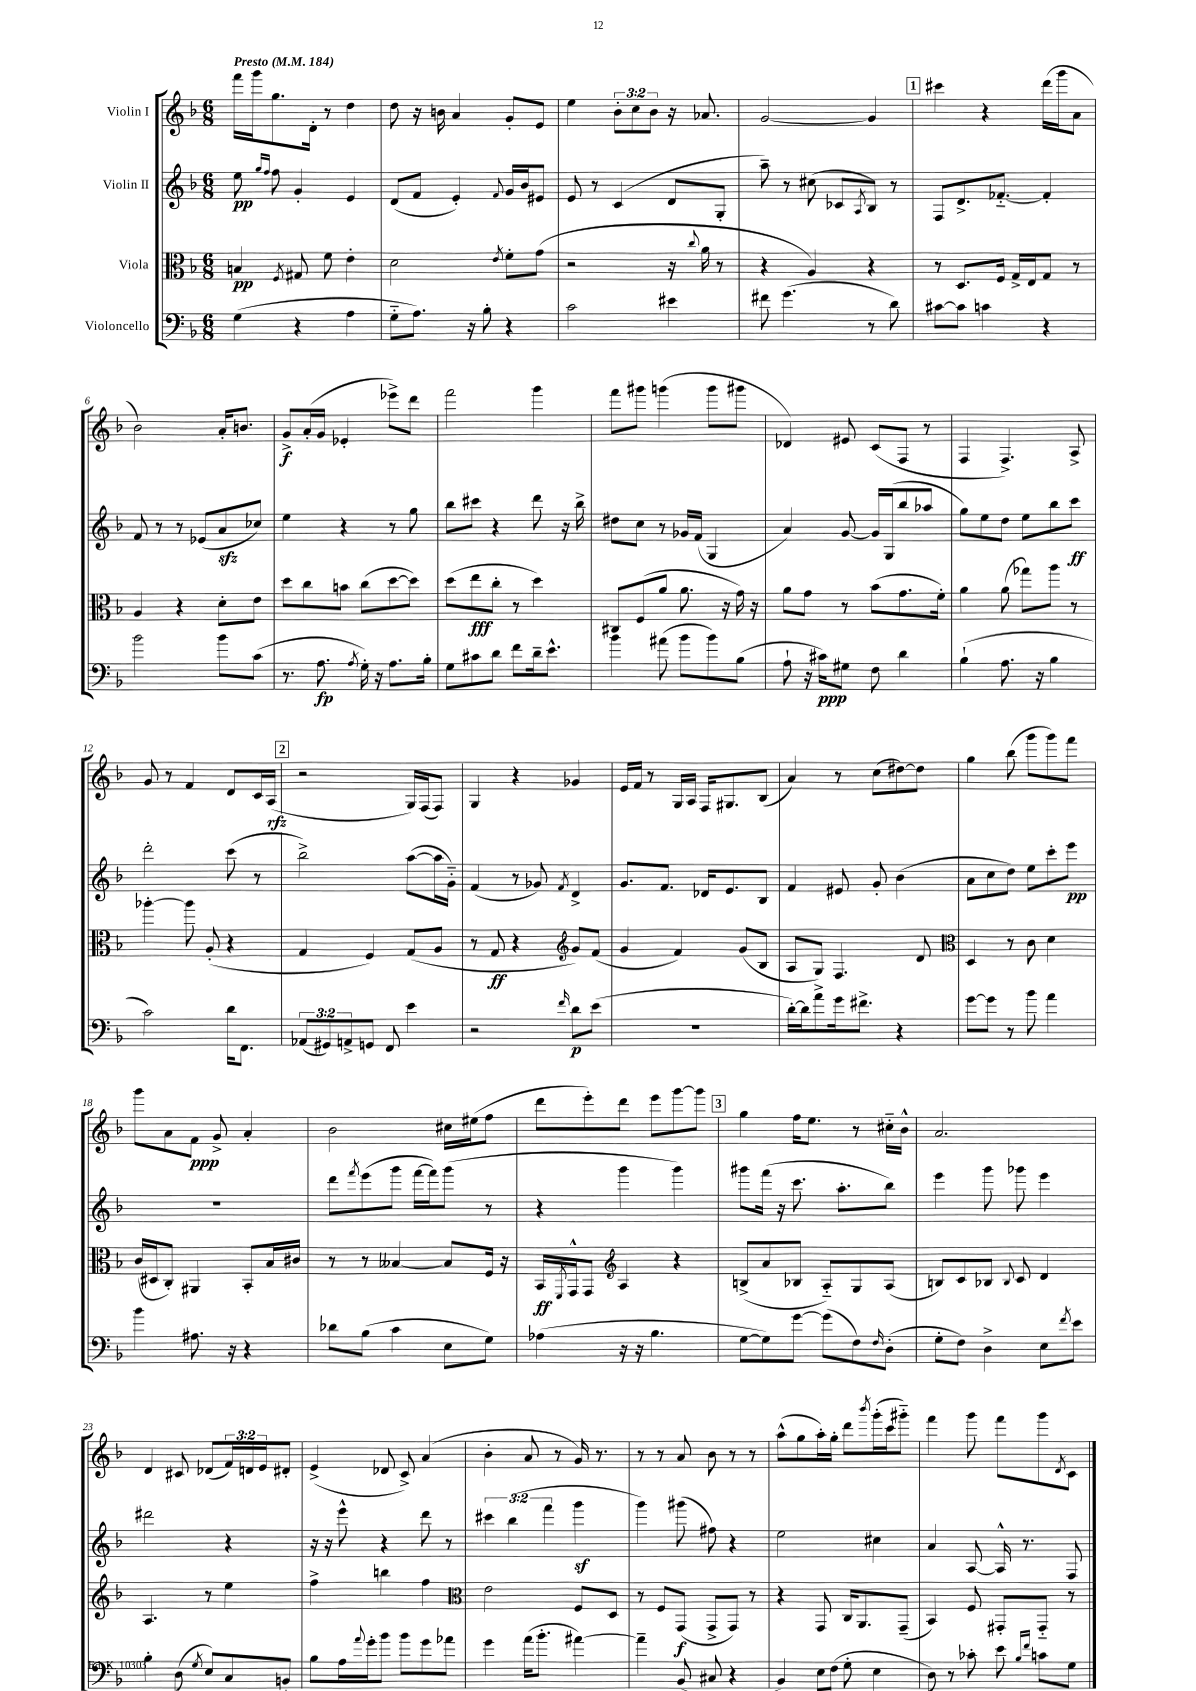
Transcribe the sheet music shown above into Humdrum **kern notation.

**kern	**dynam	**kern	**dynam	**kern	**dynam	**kern	**dynam
*part4	*part4	*part3	*part3	*part2	*part2	*part1	*part1
*staff4	*staff4	*staff3	*staff3	*staff2	*staff2	*staff1	*staff1
*I"Violoncello	*	*I"Viola	*	*I"Violin II	*	*I"Violin I	*
*clefF4	*	*clefC3	*	*clefG2	*	*clefG2	*
*k[b-]	*	*k[b-]	*	*k[b-]	*	*k[b-]	*
*M6/8	*	*M6/8	*	*M6/8	*	*M6/8	*
*MM184	*	*MM184	*	*MM184	*	*MM184	*
=1	=1	=1	=1	=1	=1	=1	=1
!	!	!	!	!	!	!LO:TX:a:B:t=Presto	!
(4G\	.	4Bn/	pp	8ee\	pp	16fff\LL	.
.	.	.	.	.	.	16ggg\J	.
.	.	.	.	16qqgg/LL	.	.	.
.	.	.	.	16qqff/JJ	.	.	.
.	.	.	.	8ff\	.	8.gg\	.
.	.	8qF/	.	.	.	.	.
4r	.	8G#X/	.	4g'/	.	.	.
.	.	.	.	.	.	16d'\Jk	.
.	.	8f\	.	.	.	8r	.
4A\	.	4e'\	.	4e/	.	4dd\	.
=2	=2	=2	=2	=2	=2	=2	=2
8G\L	.	2d\	.	(8d/L	.	8dd\	.
8.A\J)	.	.	.	8f/J	.	16r	.
.	.	.	.	.	.	16bn\	.
.	.	.	.	4e'/)	.	4a/	.
16r	.	.	.	.	.	.	.
8B-'\	.	.	.	.	.	.	.
.	.	8qe/	.	8qqf/	.	.	.
4r	.	8f'\L	.	16g/LL	.	8g'/L	.
.	.	.	.	16b-/J	.	.	.
.	.	(8g\J	.	8e#X/J	.	8e/J	.
=3	=3	=3	=3	=3	=3	=3	=3
2c\	.	2r	.	8e/	.	4ee\	.
.	.	.	.	8r	.	.	.
.	.	.	.	(4c/	.	12b-'\L	.
.	.	.	.	.	.	12cc\	.
.	.	.	.	.	.	12b-\J	.
4e#X\	.	16r	.	8d/L	.	16r	.
.	.	8qqcc/	.	.	.	.	.
.	.	16a\	.	.	.	8.a-X/	.
.	.	8r	.	8G'/J	.	.	.
=4	=4	=4	=4	=4	=4	=4	=4
8f#X\	.	4r	.	8aa~\)	.	[2g/	.
(4.g\	.	.	.	8r	.	.	.
.	.	4A/)	.	(8cc#X\	.	.	.
.	.	.	.	8c-X/L	.	.	.
.	.	.	.	8qA/	.	.	.
8r	.	4r	.	8B-/J)	.	4g/]	.
8d\)	.	.	.	8r	.	.	.
!!LO:REH:place=s1:t=1
=5	=5	=5	=5	=5	=5	=5	=5
[8c#X\L	.	8r	.	8F/L	.	4ccc#X\	.
8c#\J]	.	8.D/L	.	8.d^/	.	.	.
4cn\	.	.	.	.	.	4r	.
.	.	16F/Jk	.	[8.f-X/J	.	.	.
.	.	16G^/LL	.	.	.	.	.
.	.	16E/J	.	.	.	.	.
4r	.	8G/J	.	4f-'/]	.	(16ddd\LL	.
.	.	.	.	.	.	16ggg\J	.
.	.	8r	.	.	.	8a\J	.
!!LO:LB:g=z
=6	=6	=6	=6	=6	=6	=6	=6
2b-\	.	4A/	.	8f/	.	2b-\)	.
.	.	.	.	8r	.	.	.
.	.	4r	.	8r	.	.	.
.	.	.	.	(8e-X/L	.	.	.
8b-\L	.	8d'\L	.	8azz/	.	16a'/KL	.
.	.	.	.	.	.	8.bn/J	.
(8c\J	.	8e\J	.	8cc-X/J)	.	.	.
=7	=7	=7	=7	=7	=7	=7	=7
8.r	.	8dd\L	.	4ee\	.	8g^/L	f
.	.	8cc\	.	.	.	(16a'/L	.
8.A\	fp	.	.	.	.	16g/JJ	.
.	.	8bn\J	.	4r	.	4e-X'/	.
8qA/	.	.	.	.	.	.	.
16G'\)	.	(8cc\L	.	.	.	.	.
16r	.	.	.	.	.	.	.
8.A\L	.	[8dd\	.	8r	.	8eee-X^\L)	.
.	.	8dd\J])	.	8gg\	.	8ddd\J	.
16B-'\Jk	.	.	.	.	.	.	.
=8	=8	=8	=8	=8	=8	=8	=8
8G\L	.	(8dd\L	.	8bb-\L	.	2fff\	.
8c#X\	.	8ee\	fff	8ccc#X\J	.	.	.
8d\J	.	8cc'\J	.	4r	.	.	.
8f\L	.	8r	.	.	.	.	.
16d~\k	.	4dd\)	.	8ddd\	.	4ggg\	.
8.e^^\J	.	.	.	.	.	.	.
.	.	.	.	16r	.	.	.
.	.	.	.	16bb-^\	.	.	.
=9	=9	=9	=9	=9	=9	=9	=9
4b-\	.	8C#X/L	.	8dd#X\L	.	8fff\L	.
.	.	(8F/	.	8cc\J	.	8ggg#X\J	.
(8a#X\	.	8a/J	.	8r	.	(4gggn\	.
8b-\L	.	8.a\	.	16g-X/LL	.	.	.
.	.	.	.	(16f/JJ	.	.	.
8b-\)	.	.	.	4G/	.	8ggg\L	.
.	.	16r	.	.	.	.	.
(8B-\J	.	16g\)	.	.	.	8ggg#X\J	.
.	.	16r	.	.	.	.	.
=10	=10	=10	=10	=10	=10	=10	=10
8A`\	.	8a\L	.	4a/)	.	4d-X/)	.
16r	.	8g\J	.	.	.	.	.
16c#X\KL)	ppp	.	.	.	.	.	.
8G#X\J	.	8r	.	[8g/	.	8e#X/	.
8F\	.	(8b-\L	.	16g/LL]	.	(8c/L	.
.	.	.	.	(16G/J	.	.	.
4d\	.	8.g\	.	8bb-/	.	8F/J	.
.	.	.	.	8aa-X/J	.	8r	.
.	.	16f'\Jk)	.	.	.	.	.
=11	=11	=11	=11	=11	=11	=11	=11
(4B-`\	.	4a\	.	8gg\L)	.	4F/	.
.	.	.	.	8ee\	.	.	.
8.A\	.	(8a\	.	8dd\J	.	4.F^/)	.
.	.	8gg-X\L)	.	8ee\L	.	.	.
16r	.	.	.	.	.	.	.
4B-\	.	8aa\J	.	8bb-\	.	.	.
.	.	8r	.	8ccc\J	ff	8A^/	.
!!LO:LB:g=z
=12	=12	=12	=12	=12	=12	=12	=12
2c\)	.	[4aa-X'\	.	2ddd'\	.	8g/	.
.	.	.	.	.	.	8r	.
.	.	8aa-\]	.	.	.	4f/	.
.	.	(8A'/	.	.	.	.	.
16d\KL	.	4r	.	(8ccc\	.	8d/L	.
8.FF\J	.	.	.	.	.	.	.
.	.	.	.	8r	.	16c/L	.
.	.	.	.	.	.	(16A/JJ	rfz
!!LO:REH:place=s1:t=2
=13	=13	=13	=13	=13	=13	=13	=13
(12AA-X/L	.	4G/	.	2bb-^\)	.	2r	.
12GG#X/)	.	.	.	.	.	.	.
12AAn^/	.	.	.	.	.	.	.
8GGn/J	.	4F/)	.	.	.	.	.
8FF/	.	.	.	.	.	.	.
4e\	.	(8G/L	.	([8aa\L	.	16G/LL)	.
.	.	.	.	.	.	(16F/J	.
.	.	8A/J	.	16aa\L]	.	8F/J)	.
.	.	.	.	16g\JJ)	.	.	.
=14	=14	=14	=14	=14	=14	=14	=14
2r	.	8r	.	(4f/	.	4G/	.
.	.	8G/	ff	.	.	.	.
.	.	4r	.	8r	.	4r	.
.	.	.	.	8g-X/)	.	.	.
16qqf/	.	.	.	.	.	.	.
*	*	*clefG2	*	*	*	*	*
.	.	.	.	8qf/	.	.	.
8d\L	p	8g/L)	.	4d^/	.	4g-X/	.
(8e\J	.	(8f/J	.	.	.	.	.
=15	=15	=15	=15	=15	=15	=15	=15
2.r	.	4g/	.	8.g/L	.	16e/LL	.
.	.	.	.	.	.	16f/JJ	.
.	.	.	.	.	.	8r	.
.	.	.	.	8.f/J	.	.	.
.	.	4f/)	.	.	.	16G/LL	.
.	.	.	.	.	.	16A/JJ	.
.	.	.	.	16d-X/KL	.	16F/KL	.
.	.	.	.	8.e/	.	8.G#X/	.
.	.	(8g/L	.	.	.	.	.
.	.	8B-/J	.	8B-/J	.	(8B-/J	.
=16	=16	=16	=16	=16	=16	=16	=16
[16d'\LL)	.	8A/L	.	4f/	.	4a/)	.
16d\J]	.	.	.	.	.	.	.
8a^\	.	8G/J)	.	.	.	.	.
16g\k	.	4.F/	.	8e#X/	.	8r	.
8.f#X^\J	.	.	.	.	.	.	.
.	.	.	.	8g'/	.	(8cc\L	.
4r	.	.	.	(4b-\	.	[8dd#X\)	.
.	.	8d/	.	.	.	8dd#\J]	.
=17	=17	=17	=17	=17	=17	=17	=17
*	*	*clefC3	*	*	*	*	*
[8g\L	.	4D/	.	8a\L	.	4gg\	.
8g\J]	.	.	.	8cc\	.	.	.
8r	.	8r	.	8dd\J)	.	(8bb-\	.
8b-\	.	8c\	.	8ee\L	.	8ggg\L	.
4a\	.	4d\	.	8ccc'\	.	8ggg\)	.
.	.	.	.	8eee\J	pp	8fff\J	.
!!LO:LB:g=z
=18	=18	=18	=18	=18	=18	=18	=18
4b-\	.	(16c/LL	.	2.r	.	8ggg\L	.
.	.	16D#X/J	.	.	.	.	.
.	.	8C'/J)	.	.	.	8a\	.
8.A#X\	.	4AA#X/	.	.	.	8f\J	ppp
.	.	.	.	.	.	8g^/	.
16r	.	.	.	.	.	.	.
4r	.	8BB-'/L	.	.	.	4a'/	.
.	.	16B-/L	.	.	.	.	.
.	.	16c#X/JJ	.	.	.	.	.
=19	=19	=19	=19	=19	=19	=19	=19
8d-X\L	.	8r	.	8ddd\L	.	2b-\	.
.	.	.	.	8qfff/	.	.	.
(8B-\J	.	8r	.	(8eee\	.	.	.
4c\	.	[4B--X/	.	8ggg\J	.	.	.
.	.	.	.	[16fff\LL	.	.	.
.	.	.	.	16fff\J])	.	.	.
8E\L	.	8B--/L]	.	(8ggg\J	.	16cc#X\LL	.
.	.	.	.	.	.	(16ee#X\J	.
8G\J)	.	16F/Jk	.	8r	.	8ff\J	.
.	.	16r	.	.	.	.	.
=20	=20	=20	=20	=20	=20	=20	=20
(4A-X\	.	16BB-/LL	ff	4r	.	8ddd\L	.
.	.	8qFF/	.	.	.	.	.
.	.	16GG^^/J	.	.	.	.	.
.	.	8GG/J	.	.	.	8eee'\)	.
*	*	*clefG2	*	*	*	*	*
16r	.	4A/	.	4ggg\	.	8ddd\J	.
16r	.	.	.	.	.	.	.
4.B-\	.	.	.	.	.	8eee\L	.
.	.	4r	.	4ggg\)	.	[8ggg\	.
.	.	.	.	.	.	8ggg\J]	.
!!LO:REH:place=s1:t=3
=21	=21	=21	=21	=21	=21	=21	=21
[8G\L	.	(8Bn^/L	.	8ggg#X\L	.	4gg\	.
8G\])	.	8a/	.	(16fff\Jk	.	.	.
.	.	.	.	16r	.	.	.
[8g\J	.	8B-X/J	.	8.ccc\	.	16ff\KL	.
.	.	.	.	.	.	8.ee\J	.
(8g\L]	.	8A/L)	.	.	.	.	.
.	.	.	.	8.aa'\L	.	.	.
8F\)	.	8G/	.	.	.	8r	.
16qqF/	.	.	.	.	.	.	.
(8D'\J	.	(8A/J	.	8bb-\J)	.	16cc#X\LL	.
.	.	.	.	.	.	16b-^^\JJ	.
=22	=22	=22	=22	=22	=22	=22	=22
8G'\L	.	8Bn/L)	.	4eee\	.	2.a/	.
8F\J)	.	8c/	.	.	.	.	.
4D^\	.	8B-X/J	.	8ggg\	.	.	.
.	.	8qqB-/	.	.	.	.	.
.	.	8c/	.	8ggg-X\	.	.	.
8E\L	.	4d/	.	4eee\	.	.	.
8qf/	.	.	.	.	.	.	.
8e\J	.	.	.	.	.	.	.
!!LO:LB:g=z
=23	=23	=23	=23	=23	=23	=23	=23
4B-'\	.	4.A/	.	2ddd#X\	.	4d/	.
(8D\	ff	.	.	.	.	8c#X/	.
8qG/	.	.	.	.	.	.	.
8E/L)	.	8r	.	.	.	(8d-X/L	.
8C/	.	4ee\	.	4r	.	24f/L)	.
.	.	.	.	.	.	24dn/	.
.	.	.	.	.	.	24e/J	.
8BBn'/J	.	.	.	.	.	8d#X'/J	.
=24	=24	=24	=24	=24	=24	=24	=24
8B-\L	.	4ff^\	.	16r	.	(4e^/	.
.	.	.	.	16r	.	.	.
16A\L	.	.	.	8eee^^\	.	.	.
8qqa/	.	.	.	.	.	.	.
16g'\J	.	.	.	.	.	.	.
8b-\J	.	4bbn\	.	4r	.	8d-X/	.
8b-\L	.	.	.	.	.	8c^/)	.
8g\	.	4ff\	.	8ddd\	.	(4a/	.
8a-X\J	.	.	.	8r	.	.	.
=25	=25	=25	=25	=25	=25	=25	=25
*	*	*clefC3	*	*	*	*	*
4g\	.	2e\	.	6ccc#X\	.	4b-'\	.
.	.	.	.	(6bb-\	.	.	.
(16a\KL	.	.	.	.	.	8a/	.
8.b-'\J	.	.	.	.	.	.	.
.	.	.	.	6fff\	.	.	.
.	.	.	.	.	.	8r	.
[4a#X\)	.	8F/L	.	4gggz\	.	16g/)	.
.	.	.	.	.	.	8.r	.
.	.	8D/J	.	.	.	.	.
=26	=26	=26	=26	=26	=26	=26	=26
4a#~\]	.	8r	.	4ggg\)	.	8r	.
.	.	8F/L	.	.	.	8r	.
(8BB-/	p	(8GG/J	f	(8ggg#X\	.	8a/	.
8C#X/	.	8GG^/L	.	8ff#X\)	.	8b-\	.
4r	.	8GG/J)	.	4r	.	8r	.
.	.	8r	.	.	.	8r	.
=27	=27	=27	=27	=27	=27	=27	=27
4BB-/)	.	4r	.	2ee\	.	(8aa^^\L	.
.	.	.	.	.	.	8gg\	.
16E\LL	.	8GG/	.	.	.	16aa'\L)	.
(16F\JJ	.	.	.	.	.	16gg'\JJ	.
8G'\	.	16C/KL	.	.	.	8ddd\L	.
.	.	8.AA/	.	.	.	.	.
.	.	.	.	.	.	8qbbb-/	.
4E\	.	.	.	4cc#X\	.	(16ggg'\L	.
.	.	.	.	.	.	16ccc\J	.
.	.	(8GG~/J	.	.	.	8ggg#X\J)	.
=28	=28	=28	=28	=28	=28	=28	=28
8D\)	.	4BB-/)	.	4a/	.	4fff\	.
8r	.	.	.	.	.	.	.
8c-X'\	.	8F/	.	[8A/	.	8ggg\	.
8e\	.	8GG#X'/L	.	16A^^/]	.	8fff\L	.
.	.	.	.	8.r	.	.	.
16qqB-/LL	.	.	.	.	.	.	.
16qqf/JJ	.	.	.	.	.	.	.
8cn\L	.	8GG#/J	.	.	.	8ggg\	.
.	.	.	.	.	.	8qd/	.
8G\J	.	8r	.	8F/	.	8c\J	.
==	==	==	==	==	==	==	==
*-	*-	*-	*-	*-	*-	*-	*-
